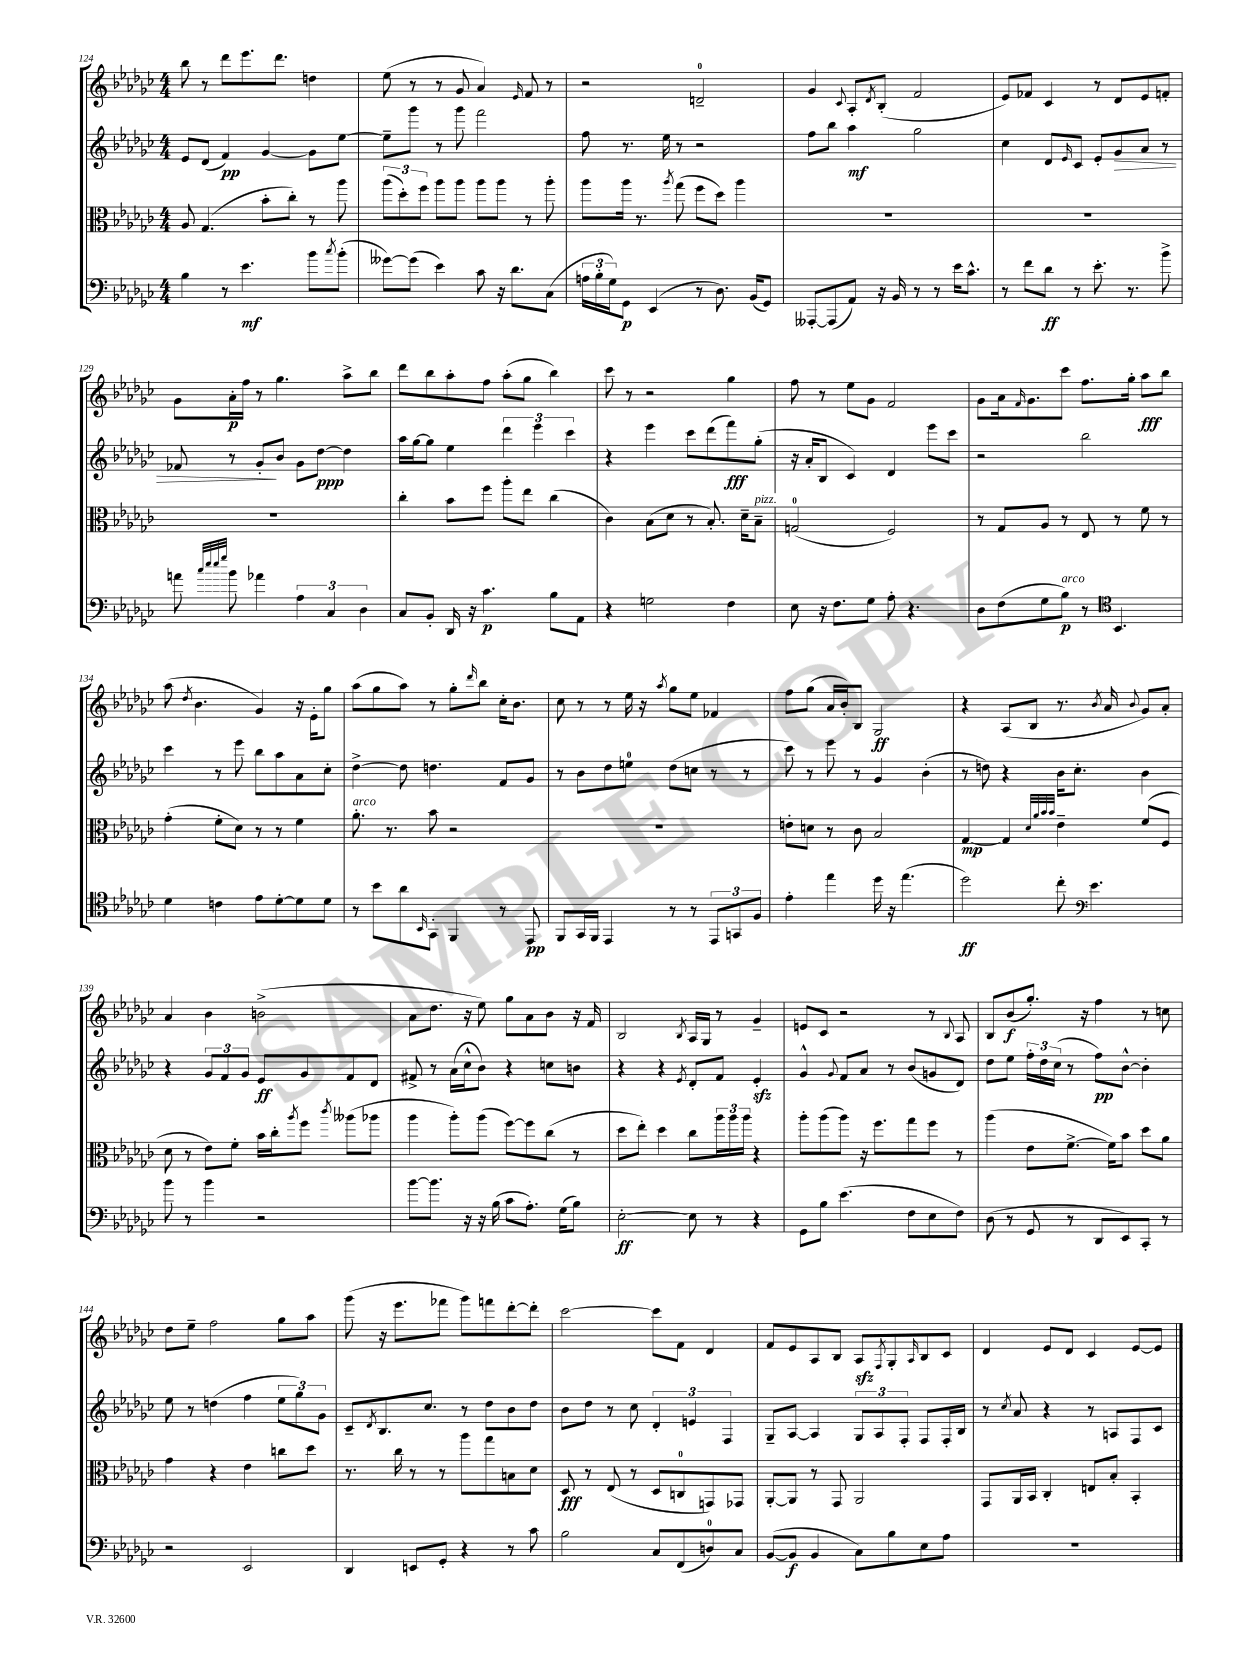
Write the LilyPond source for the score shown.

<<
\new StaffGroup <<
\new Staff = "s0" {
    \clef treble \key ges \major \numericTimeSignature \time 4/4
    bes''8 r8 des'''8 ees'''8. des'''8. d''4 |
    ees''8( r8 r8 ges'8 aes'4) \grace { ees'16 } f'8 r8 |
    r2 d'2-0-- |
    ges'4 \appoggiatura { ces'8 } aes8-. \acciaccatura { des'8 } bes8-.( f'2 |
    ees'8) fes'8 ces'4 r8 des'8 ees'8 f'8-. |
    ges'8 aes'16-.\p f''16 r8 ges''4. aes''8-> bes''8 |
    des'''8 bes''8 aes''8-. f''8 aes''8-.( ges''8 bes''4) |
    ces'''8 r8 r2 ges''4 |
    f''8 r8 ees''8 ges'8 f'2 |
    ges'8 aes'16 \grace { f'16 } ges'8. ces'''8 f''8. ges''16-. aes''8\fff bes''8 |
    aes''8( \acciaccatura { des''8 } bes'4. ges'4) r16 ees'16-. ges''8 |
    aes''8( ges''8 aes''8) r8 ges''8-. \grace { des'''16 } bes''8 ces''16-. bes'8. |
    ces''8 r8 r8 ees''16 r16 \acciaccatura { aes''8 } ges''8 ees''8 fes'4 |
    f''8 ges''8( aes'16 bes'16-.) bes8 ges2\ff |
    r4 aes8( bes8 r8. \acciaccatura { bes'8 } aes'16 \appoggiatura { bes'8 } ges'8) aes'8-. |
    aes'4 bes'4 b'2->( |
    aes'8 des''8. r16 ees''8) ges''8 aes'8 bes'8 r16 f'16 |
    bes2 \acciaccatura { bes8 } aes16 ges16 r8 ges'4-- |
    e'8 ces'8 r2 r8 \appoggiatura { bes8 } aes8 |
    bes8 bes'8\f( ges''8.-.) r16 f''4 r8 c''8 |
    des''8 ees''8-- f''2 ges''8 aes''8 |
    ges'''8( r16 ees'''8. fes'''8 ges'''8) f'''8 des'''8~-. des'''8-. |
    ces'''2~ ces'''8 f'8 des'4 |
    f'8 ees'8 aes8 bes8 aes8\sfz \acciaccatura { f8 } ges8-. \grace { aes16 } bes8 ces'8 |
    des'4 ees'8 des'8 ces'4 ees'8~ ees'8 \bar "|." |
}
\new Staff = "s1" {
    \clef treble \key ges \major \numericTimeSignature \time 4/4
    ees'8 des'8( f'4\pp) ges'4~ ges'8 ees''8~ |
    ees''8-- ges'''8 r8 ges'''8 f'''2 |
    f''8 r8. ees''16 r8 r2 |
    f''8 bes''8 aes''4\mf ges''2 |
    ces''4 des'8 \grace { ees'16 } ces'8 ees'8-. ges'8\> aes'8 r8 |
    fes'8 r8 ges'8-.\! bes'8 ges'8 des''8~\ppp des''4 |
    aes''16 ges''16~ ges''8 ees''4 \tuplet 3/2 { des'''4 ees'''4 ces'''4 } |
    r4 ees'''4 ces'''8 des'''8( f'''8\fff) ges''8-.( |
    r16 aes'16-. bes8 ces'4) des'4 ees'''8 ces'''8 |
    r2 bes''2 |
    ces'''4 r8 ees'''8 bes''8 aes''8 aes'8 ces''8-. |
    des''4~-> des''8 d''4. f'8 ges'8 |
    r8 bes'8 des''8 e''8-0 des''8( c''8 r8 r8 |
    ces'''8) r8 ees'''8 r8 ges'4 bes'4-.( |
    r8 d''8) r4 bes'16 ces''8.-. bes'4 |
    r4 \tuplet 3/2 { ges'8 f'8 ges'8 } ees'8\ff ges'8 f'8 des'8 |
    fis'8-> r8 aes'16( ces''16-^ bes'8) r4 c''8 b'8 |
    r4 r4 \acciaccatura { ees'8 } des'8-. f'8 ees'4-.\sfz |
    ges'4-^ \appoggiatura { ges'8 } f'8 aes'8 r8 bes'8( g'8 des'8) |
    des''8 ees''8 \tuplet 3/2 { f''16-. des''16 ces''16( } r8 f''8\pp) bes'8~-^ bes'4-. |
    ees''8 r8 d''4( f''4 \tuplet 3/2 { ees''8 ges''8) ges'8 } |
    ces'8-- \acciaccatura { des'8 } bes8. ces''8. r8 des''8 bes'8 des''8 |
    bes'8 des''8 r8 ces''8 \tuplet 3/2 { des'4-. e'4 f4 } |
    ges8-- aes8~ aes4 \tuplet 3/2 { ges8 aes8 f8-. } f8 f16-. bes16 |
    r8 \acciaccatura { ces''8 } aes'8 r4 r8 a8 f8 ces'8 \bar "|." |
}
\new Staff = "s2" {
    \clef alto \key ges \major \numericTimeSignature \time 4/4
    aes8 ges4.( bes'8-. ces''8-.) r8 aes''8 |
    \tuplet 3/2 { aes''8( des''8-.) f''8 } aes''8 aes''8 aes''8 aes''8 r8 aes''8-. |
    aes''8 aes''16 r8. \acciaccatura { aes''8 } ges''8( f''8 des''8) aes''4 |
    R1 |
    R1 |
    R1 |
    ces''4-. bes'8 f''8 aes''8-. ees''8 ces''4( |
    ces'4) bes8( des'8 r8 bes8.-.) des'16-- bes8--^\markup { \italic "pizz." } |
    g2-0( f2) |
    r8 ges8 aes8 r8 ees8 r8 f'8 r8 |
    ges'4-.( f'8-. des'8) r8 r8 f'4 |
    aes'8.-.^\markup { \italic "arco" } r8. bes'8 r2 |
    R1 |
    e'8-. d'8 r8 ces'8 bes2 |
    ges4~\mp ges4 \grace { des'32 aes'32 bes'32 bes'32 } ees'4-- f'8( f8 |
    des'8 r8 ees'8) f'8-. bes'16 ces''16-. \acciaccatura { aes''8 } f''8 \acciaccatura { ces'''8 } aeses''8( aes''8 |
    aes''4 aes''8-.) aes''8( f''8~) f''8 ces''8( r8 |
    des''8 ees''8-.) des''4 ces''8 \tuplet 3/2 { aes''16 aes''16 aes''16 } r4 |
    aes''8-. aes''8( aes''8) r16 f''8. ges''8 f''8 r8 |
    aes''4( ees'8 f'8.~-> f'16) bes'8 des''8 aes'8 |
    ges'4 r4 ees'4 c''8 des''8 |
    r8. ces''16 r8 r8 aes''8 ges''8 b8 des'8 |
    des8\fff r8 ees8( r8 des8 c8-0 g,8) ges,8 |
    aes,8~-. aes,8 r8 ges,8 aes,2 |
    ges,8 aes,16 bes,16 ces4-. e8 bes8-. bes,4-. \bar "|." |
}
\new Staff = "s3" {
    \clef bass \key ges \major \numericTimeSignature \time 4/4
    bes4 r8 ees'4.\mf bes'8 \acciaccatura { ces''8 } bes'8-.( |
    geses'8~) geses'8( ees'4) ces'8 r16 des'8. ces8( |
    \tuplet 3/2 { a16 bes16-. ges16) } ges,8\p ees,4( r8 des8.) bes,16( ges,8) |
    aeses,,8~-. aeses,,8( aes,8) r16 bes,16 r8 r8 ees'16 ces'8.-^ |
    r8 f'8 des'8\ff r8 ees'8.-. r8. bes'8-> |
    a'8 \grace { ces''32 ees''32 ees''32 ges''32 } bes'8 aes'4 \tuplet 3/2 { aes4 ces4 des4 } |
    ces8 bes,8-. des,16 r16 ces'4.\p bes8 aes,8 |
    r4 g2 f4 |
    ees8 r16 f8. ges8 aes8-. r4. |
    des8 f8( ges8 bes8\p^\markup { \italic "arco" }) r8 \clef tenor bes,4. |
    des'4 c'4 ees'8 des'8~-. des'8 des'8 |
    r8 bes'8 aes'8 \grace { bes,16 } ges,8-. f,4 r8 ees,8\pp |
    f,8 ges,16 f,16 ees,4 r8 r8 \tuplet 3/2 { ees,8 g,8 f8 } |
    ees'4-. ees''4 des''16 r16 ees''4.( |
    des''2\ff) ces''8-. \clef bass ees'4. |
    bes'8 r8 bes'4 r2 |
    bes'8~ bes'8. r16 r16 bes16( ces'8 aes8.-.) ges16( bes8) |
    ees2~-.\ff ees8 r8 r4 |
    ges,8 bes8 ees'4.( f8 ees8 f8) |
    des8( r8 ges,8 r8 des,8 ees,8) ces,8-. r8 |
    r2 ees,2 |
    des,4 e,8 ges,8-. r4 r8 ces'8 |
    bes2 ces8 f,8( d8-0) ces8 |
    bes,8~( bes,8\f bes,4 ces8) bes8 ees8 aes8 |
    R1 \bar "|." |
}
>>
>>
\layout { \context { \Score currentBarNumber = #124 } }
